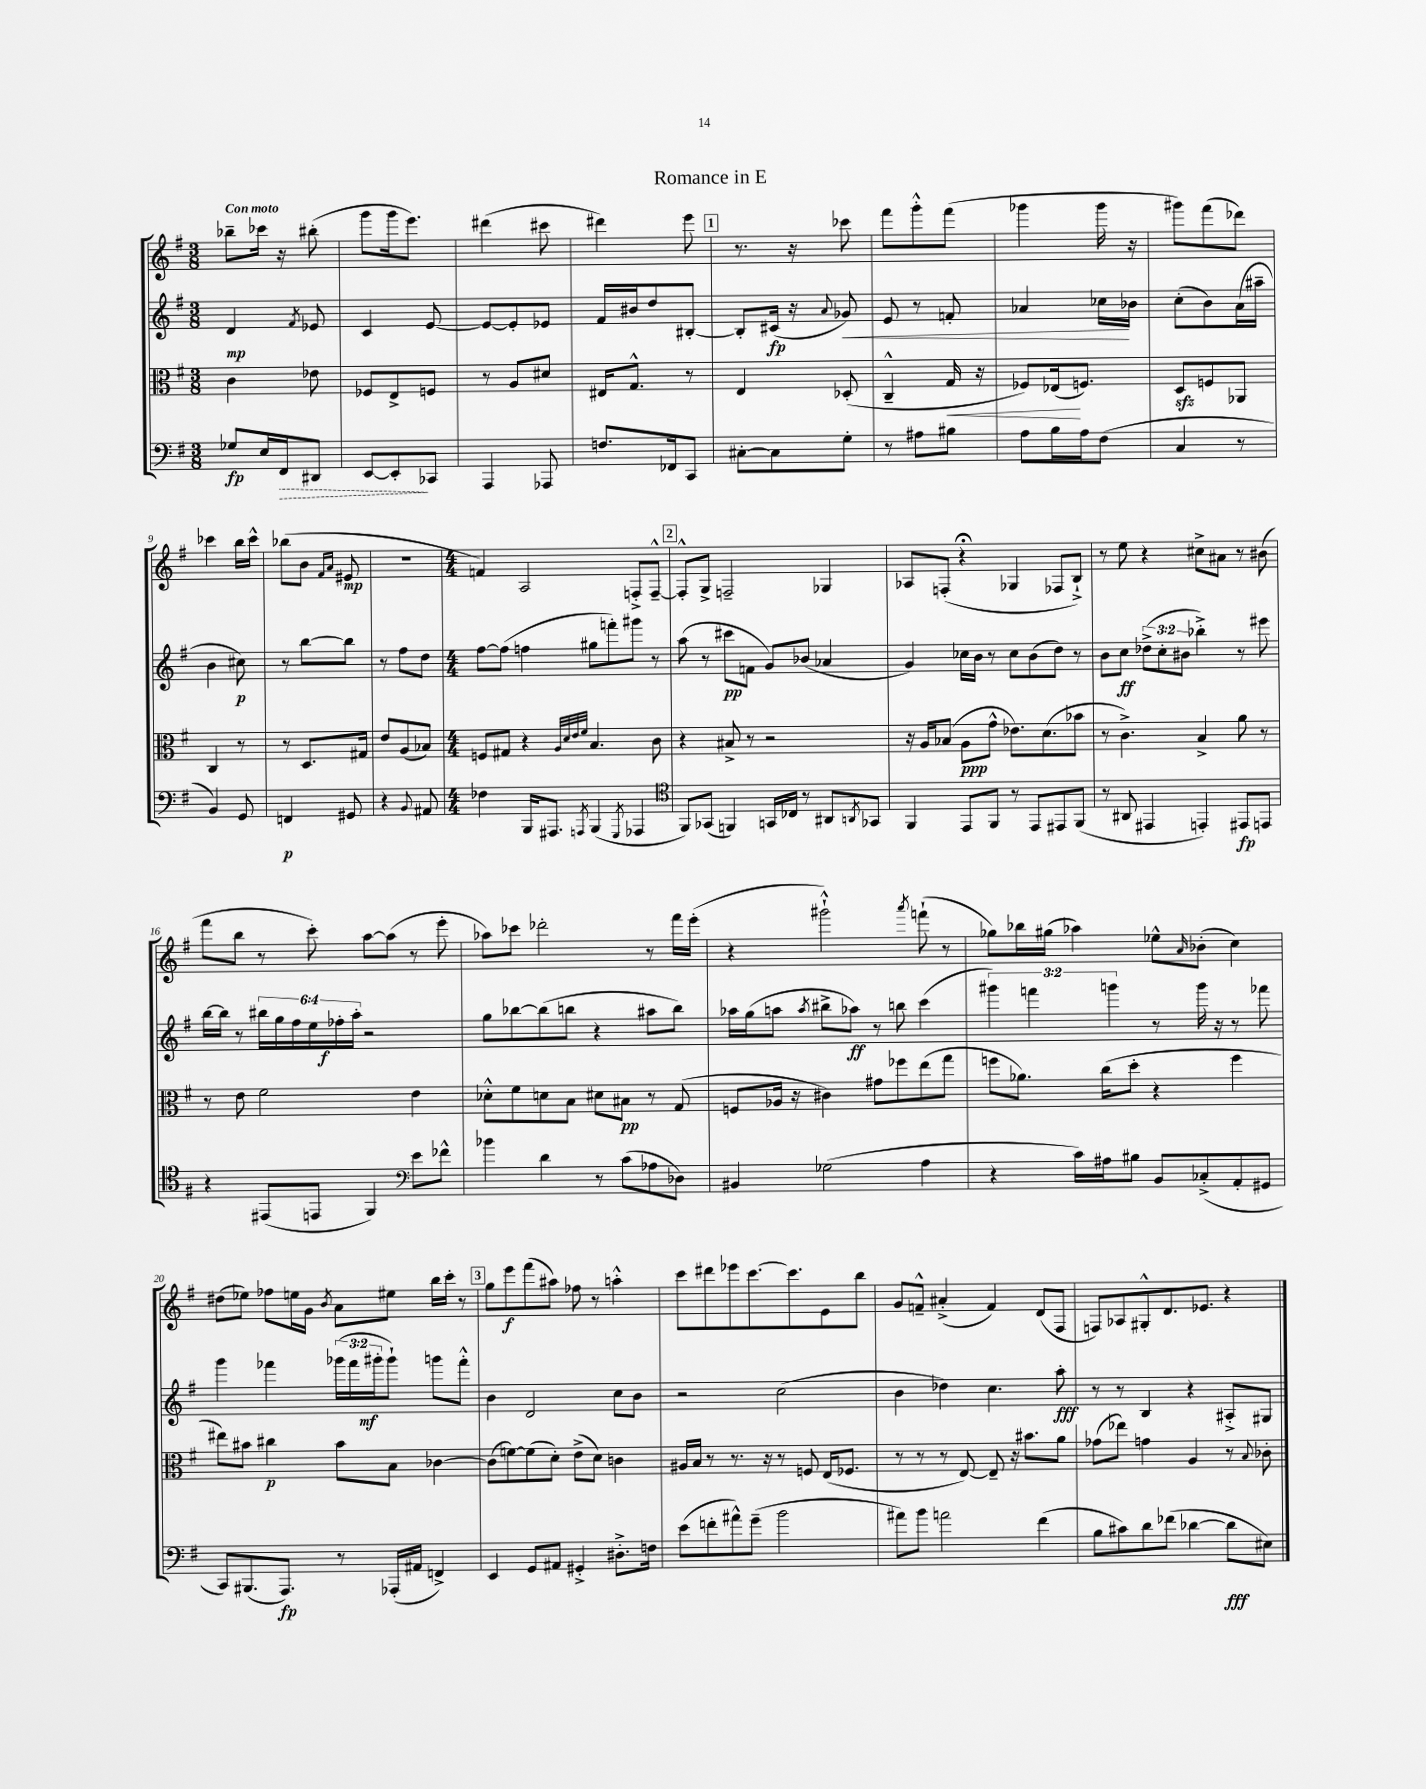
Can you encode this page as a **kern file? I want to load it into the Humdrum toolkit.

**kern	**kern	**kern	**kern
*staff4	*staff3	*staff2	*staff1
*clefF4	*clefC3	*clefG2	*clefG2
*k[f#]	*k[f#]	*k[f#]	*k[f#]
*M3/8	*M3/8	*M3/8	*M3/8
8G-	4c	4d	8bb-~
16E	.	.	16ccc-
16FF#	.	.	16r
.	.	8qf#	.
8DD#	8e-	8e-	(8bb#'
=	=	=	=
[8EE	8F-	4c	8ggg
8EE']	8E^	.	16ggg
.	.	.	8.eee)
8CC-	8F	[8e	.
=	=	=	=
4AAA	8r	8e_	(4ddd#
.	8A	8e']	.
8AAA-	8d#	8e-	8ccc#
=	=	=	=
8.F	16E#	16f#	4ddd#)
.	8.G^^	16b#	.
.	.	8dd	.
16FF-	.	.	.
8CC	8r	[8B#'	8eee
=	=	=	=
[8C#'	4E	8B#']	8.r
8C#]	.	(16c#	.
.	.	16r	16r
.	.	8qqa	.
8G'	(8D-'	8g-)	8ccc-
=	=	=	=
8r	4C~^^	8e	8fff#
8A#	.	8r	8ggg'^^
8B#	16G	8f'	(8fff#
.	16r	.	.
=	=	=	=
8A	8F-)	4a-	4ggg-
16B	(16E-	.	.
16A	8.F)	.	.
(8F#	.	16cc-	16ggg-
.	.	16b-	16r
=	=	=	=
4C	8D	(8cc'	8ggg#)
.	8F	8b)	(8fff#
8r	8AA-	(16a	8ddd-)
.	.	16aa#~	.
=	=	=	=
4BB)	4C	4b	4ccc-
8GG	8r	8cc#)	16bb
.	.	.	16ccc-^^
=	=	=	=
4FF	8r	8r	(8bb-
.	8.D	[8bb	8b
.	.	.	16qqf#
.	.	.	16qqa
8GG#	.	8bb]	8e#
.	16G#	.	.
=	=	=	=
4r	8e	8r	4.r
.	(8A	8ff#	.
8qqBB	.	.	.
8AA#	8B-)	8dd	.
=	=	=	=
*M4/4	*M4/4	*M4/4	*M4/4
4F-	8F	[8ff#	4f)
.	8G#	(8ff#]	.
16BBB	4r	4ff	2A
8.AAA#	.	.	.
.	32qqA	.	.
.	32qqd	.	.
.	32qqe	.	.
8qAAA	32qqf#	.	.
(4BBB	4.B	8gg#	.
.	.	8fff')	.
8qGGG	.	.	.
4AAA-	.	8ggg#	8F'^
.	8c	8r	[8F~^^
=	=	=	=
*clefC4	*	*	*
8FF#)	4r	(8aa	8F'^^]
(8GG-	.	8r	8G^
4FF)	8B#^	8ccc#	2F~
.	8r	8f	.
16GG	2r	8g)	.
16C-	.	.	.
8r	.	(8b-	.
8AA#	.	4a-	4G-
8qAA	.	.	.
8GG-	.	.	.
=	=	=	=
4FF#	16r	4g)	8A-
.	16A	.	.
.	(8B-	.	(8F'
8EE	8A	16cc-	4r;
.	.	16b	.
8FF#	8g^^	8r	.
8r	8.e-)	8cc-	4G-
8EE	.	(8b	.
.	(8.d	.	.
8EE#	.	8dd)	8F-
(8FF#	8b-	8r	8B`^)
=	=	=	=
8r	8r	8b	8r
8AA#	4.c^)	8cc	8ee
4EE#	.	(12dd-^	4r
.	.	12cc'	.
.	.	12b#	.
4EE')	4B^	4bb-'^)	8cc#^
.	.	.	8a#
8EE#	8a	8r	8r
8EE	8r	8eee#	(8b#
=	=	=	=
4r	8r	[16bb	8fff#
.	.	16bb]	.
.	8e	8r	8bb
(8EE#	2f#	24bb#	8r
.	.	24gg	.
.	.	24ff#	.
8EE	.	24ee	8ccc')
.	.	24ff-'	.
.	.	24aa'	.
4FF#)	.	2r	[8aa
.	.	.	(8aa]
*clefF4	*	*	*
8e	4e	.	8r
8f-^^	.	.	8eee'
=	=	=	=
4b-	8d-'^^	8gg	8aa-)
.	8f#	[8bb-	8ccc-
4d	8d	(8bb-]	2ddd-'
.	8B	8bb	.
8r	8d#	4r	.
(8c	8B#	.	.
8A-	8r	8aa#	8r
8D-)	(8G	8bb)	16fff#
.	.	.	(16eee'
=	=	=	=
4BB#	8F	16aa-	4r
.	.	(16gg	.
.	16A-	8aa	.
.	16r	.	.
.	.	8qaa	.
(2G-	4c#)	8bb#^	2ggg#`^^)
.	.	8aa-)	.
.	8g#	8r	.
.	8ff-	8bb	.
.	.	.	8qaaa
4A	(8ee	(4ccc	(8fff`
.	8gg	.	8r
=	=	=	=
4r	8ff	6ggg#)	8gg-)
.	8.a-)	.	16bb-
.	.	6fff	.
.	.	.	(16gg#
16c)	.	.	4aa-)
16A#	(16cc	.	.
.	.	6ggg	.
8B#	8dd'	.	.
8BB	4r	8r	8ee-^^
.	.	.	16qqa
(8C-'^	.	16ggg	(8b-'
.	.	16r	.
8AA'	4ff	8r	4cc)
8GG#	.	8fff-	.
=	=	=	=
8CC)	8ee#)	4ggg	(8dd#
(8.BBB#	8b#	.	8ee-)
.	4cc#	4fff-	8ff-
8.AAA)	.	.	.
.	.	.	16ee
.	.	.	16g
.	.	.	8qb
8r	8b#	(24ggg-	8a
.	.	24fff-	.
.	.	24ggg#'	.
(16AAA-'	8B	8ggg#`)	8ee#
16AA#	.	.	.
4FF^)	[4c-	8ggg	16bb
.	.	.	16ccc'
.	.	8fff-'^^	8r
=	=	=	=
4EE	(8c-]	4b	8gg
.	[8f)	.	8eee
8GG	(8f]	2d	(8fff#
8AA#	8d')	.	8aa#)
4GG#'^	(8e^	.	8ff-
.	8d)	.	8r
8.D#'^	4c	8cc	4aa'^^
.	.	8b	.
16F	.	.	.
=	=	=	=
(8e	16A#	2r	8ccc
.	16B	.	.
8f'	8r	.	8ddd#
8a#^^)	8.r	.	8eee-
(8g~	.	.	[8.ccc
.	16r	.	.
2b	8r	(2cc	.
.	.	.	8.ccc]
.	8F	.	.
.	(16E	.	8e
.	8.F-	.	.
.	.	.	8bb
=	=	=	=
8a#)	8r	4b	8g
8b	8r	.	8f~^^
2a	8r	4dd-)	(4a#'^
.	[8E)	.	.
.	8E~]	4.cc	4f)
.	16r	.	.
.	8.b#	.	.
(4f#	.	.	(8d
.	8a	8aa'	8F#
=	=	=	=
8B	(8g-	8r	8F)
8c#)	8ee-)	8r	8A-
8d	4g	4B	8G#'^^
(8f-	.	.	8.d
[4d-	4A	4r	.
.	.	.	8.e-
8d-]	8r	8A#'^	4r
.	8qqB	.	.
8E#)	8c-'	8G#	.
==	==	==	==
*-	*-	*-	*-
